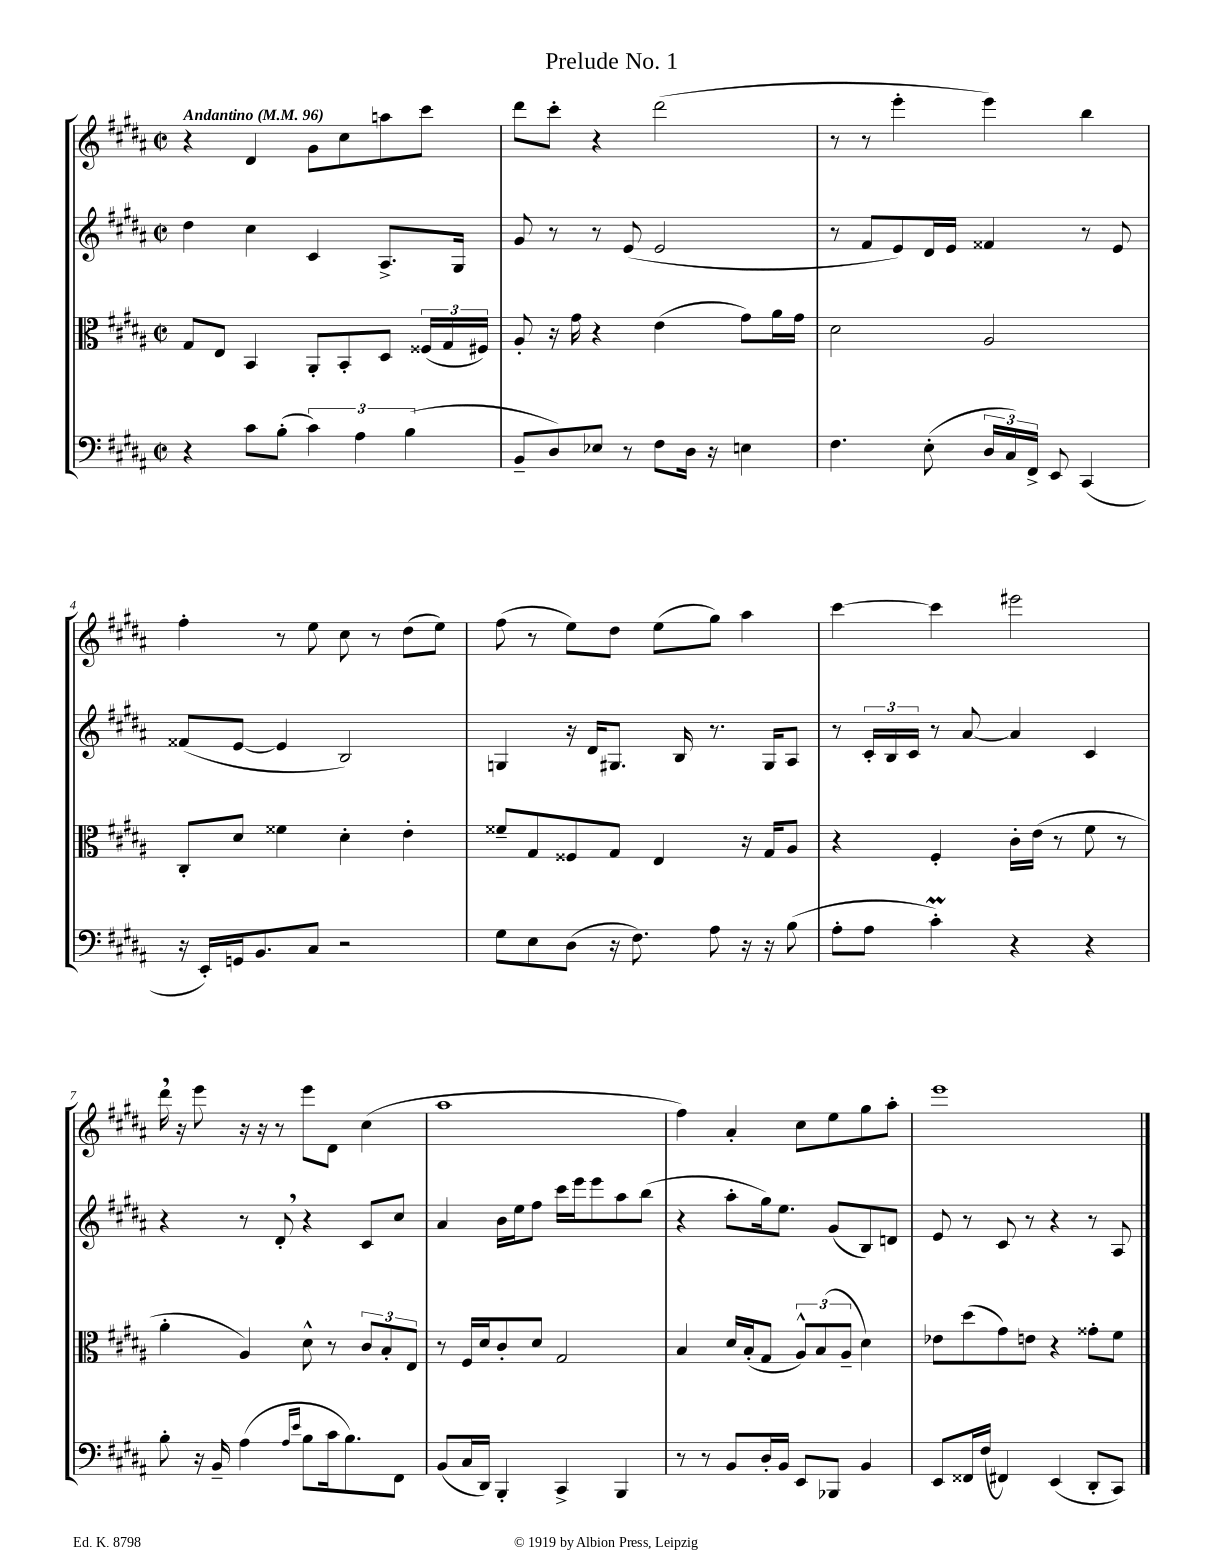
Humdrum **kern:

**kern	**kern	**kern	**kern
*part4	*part3	*part2	*part1
*staff4	*staff3	*staff2	*staff1
*clefF4	*clefC3	*clefG2	*clefG2
*k[f#c#g#d#a#]	*k[f#c#g#d#a#]	*k[f#c#g#d#a#]	*k[f#c#g#d#a#]
*M2/2	*M2/2	*M2/2	*M2/2
*met(c|)	*met(c|)	*met(c|)	*met(c|)
*MM96	*MM96	*MM96	*MM96
=1	=1	=1	=1
!	!	!	!LO:TX:a:B:t=Andantino
4r	8G#/L	4dd#\	4r
.	8E/J	.	.
8c#\L	4BB/	4cc#\	4d#/
(8B'\J	.	.	.
6c#\)	8AA#'/L	4c#/	8g#\L
.	8BB'/	.	8cc#\
6A#\	.	.	.
.	8D#/J	8.A#^/L	8aan\
(6B\	.	.	.
.	(24F##X/LL	.	8ccc#\J
.	24G#/	.	.
.	.	16G#/Jk	.
.	24F#X/JJ)	.	.
=2	=2	=2	=2
8BB~/L	8A#'/	8g#/	8ddd#\L
8D#/)	16r	8r	8ccc#'\J
.	16g#\	.	.
8E-X/J	4r	8r	4r
8r	.	(8e/	.
8F#\L	(4e\	2e/	(2ddd#\
16D#\Jk	.	.	.
16r	.	.	.
4En\	8g#\L)	.	.
.	16a#\L	.	.
.	16g#\JJ	.	.
=3	=3	=3	=3
4.F#\	2d#\	8r	8r
.	.	8f#/L	8r
.	.	8e/)	4eee'\
(8E'\	.	16d#/L	.
.	.	16e/JJ	.
24D#/LL	2A#/	4f##X/	4eee\)
24C#/)	.	.	.
24FF#^/JJ	.	.	.
8EE/	.	.	.
(4CC#/	.	8r	4bb\
.	.	8e/	.
!!LO:LB:g=z
=4	=4	=4	=4
16r	8C#'/L	(8f##X/L	4ff#'\
16EE'/LL)	.	.	.
16GGn/J	8d#/J	[8e/J	.
8.BB/	.	.	.
.	4f##X\	4e/]	8r
8C#/J	.	.	8ee\
2r	4d#'\	2B/)	8cc#\
.	.	.	8r
.	4e'\	.	(8dd#\L
.	.	.	8ee\J)
=5	=5	=5	=5
8G#\L	8f##X~/L	4Gn/	(8ff#\
8E\	8G#/	.	8r
(8D#\J	8F##X/	16r	8ee\L)
.	.	16d#/KL	.
16r	8G#/J	8.G#X/J	8dd#\J
8.F#\)	.	.	.
.	4E/	.	(8ee\L
.	.	16B/	.
8A#\	.	8.r	8gg#\J)
16r	16r	.	4aa#\
16r	16G#/KL	16G#/KL	.
(8B\	8A#/J	8A#/J	.
=6	=6	=6	=6
8A#'\L	4r	8r	[4ccc#\
8A#\J	.	24c#'/LL	.
.	.	24B/	.
.	.	24c#/JJ	.
4c#M'\)	4F#'/	8r	4ccc#\]
.	.	[8a#/	.
4r	16c#'\LL	4a#/]	2eee#X\
.	(16e\JJ	.	.
.	8r	.	.
4r	8f#\	4c#/	.
.	8r	.	.
!!LO:LB:g=z
=7	=7	=7	=7
8B'\	4a#'\	4r	16ddd#,\
.	.	.	16r
16r	.	.	8eee\
16BB~/	.	.	.
(4A#\	4A#/)	8r	16r
.	.	.	16r
.	.	8d#',/	8r
16qqA#/LL	.	.	.
16qqe/JJ	.	.	.
8B\L	8d#^^\	4r	8eee\L
16c#\k	8r	.	8d#\J
8.B\)	.	.	.
.	12c#/L	8c#/L	(4cc#\
.	12B'/	.	.
8FF#\J	.	8cc#/J	.
.	12E/J	.	.
=8	=8	=8	=8
(8BB/L	8r	4a#/	1aa#
16C#/L	16F#/LL	.	.
16DD#/JJ)	16d#/J	.	.
4BBB'/	8c#'/	16b\LL	.
.	.	16ee\J	.
.	8d#/J	8ff#\J	.
4CC#^/	2G#/	16ccc#\LL	.
.	.	16eee\J	.
.	.	8eee\	.
4BBB/	.	8aa#\	.
.	.	(8bb\J	.
=9	=9	=9	=9
8r	4B/	4r	4ff#\)
8r	.	.	.
8BB/L	16d#/LL	8aa#'\L	4a#'/
.	(16B'/J	.	.
16D#'/L	8G#/J	16gg#\k)	.
16BB/JJ	.	8.ee\J	.
8EE/L	12A#^^/L)	.	8cc#\L
.	(12B/	.	.
8BBB-X/J	.	(8g#/L	8ee\
.	12A#~/J	.	.
4BB/	4d#\)	8B/)	8gg#\
.	.	8dn/J	8aa#'\J
=10	=10	=10	=10
8EE/L	8e-X\L	8e/	1eee
16FF##X/L	(8dd#\	8r	.
(16F#/JJ	.	.	.
4FF#X/)	8g#\)	8c#/	.
.	8en\J	8r	.
(4EE/	4r	4r	.
8DD#'/L	8g##X'\L	8r	.
8CC#/J)	8f#\J	8A#/	.
==	==	==	==
*-	*-	*-	*-
